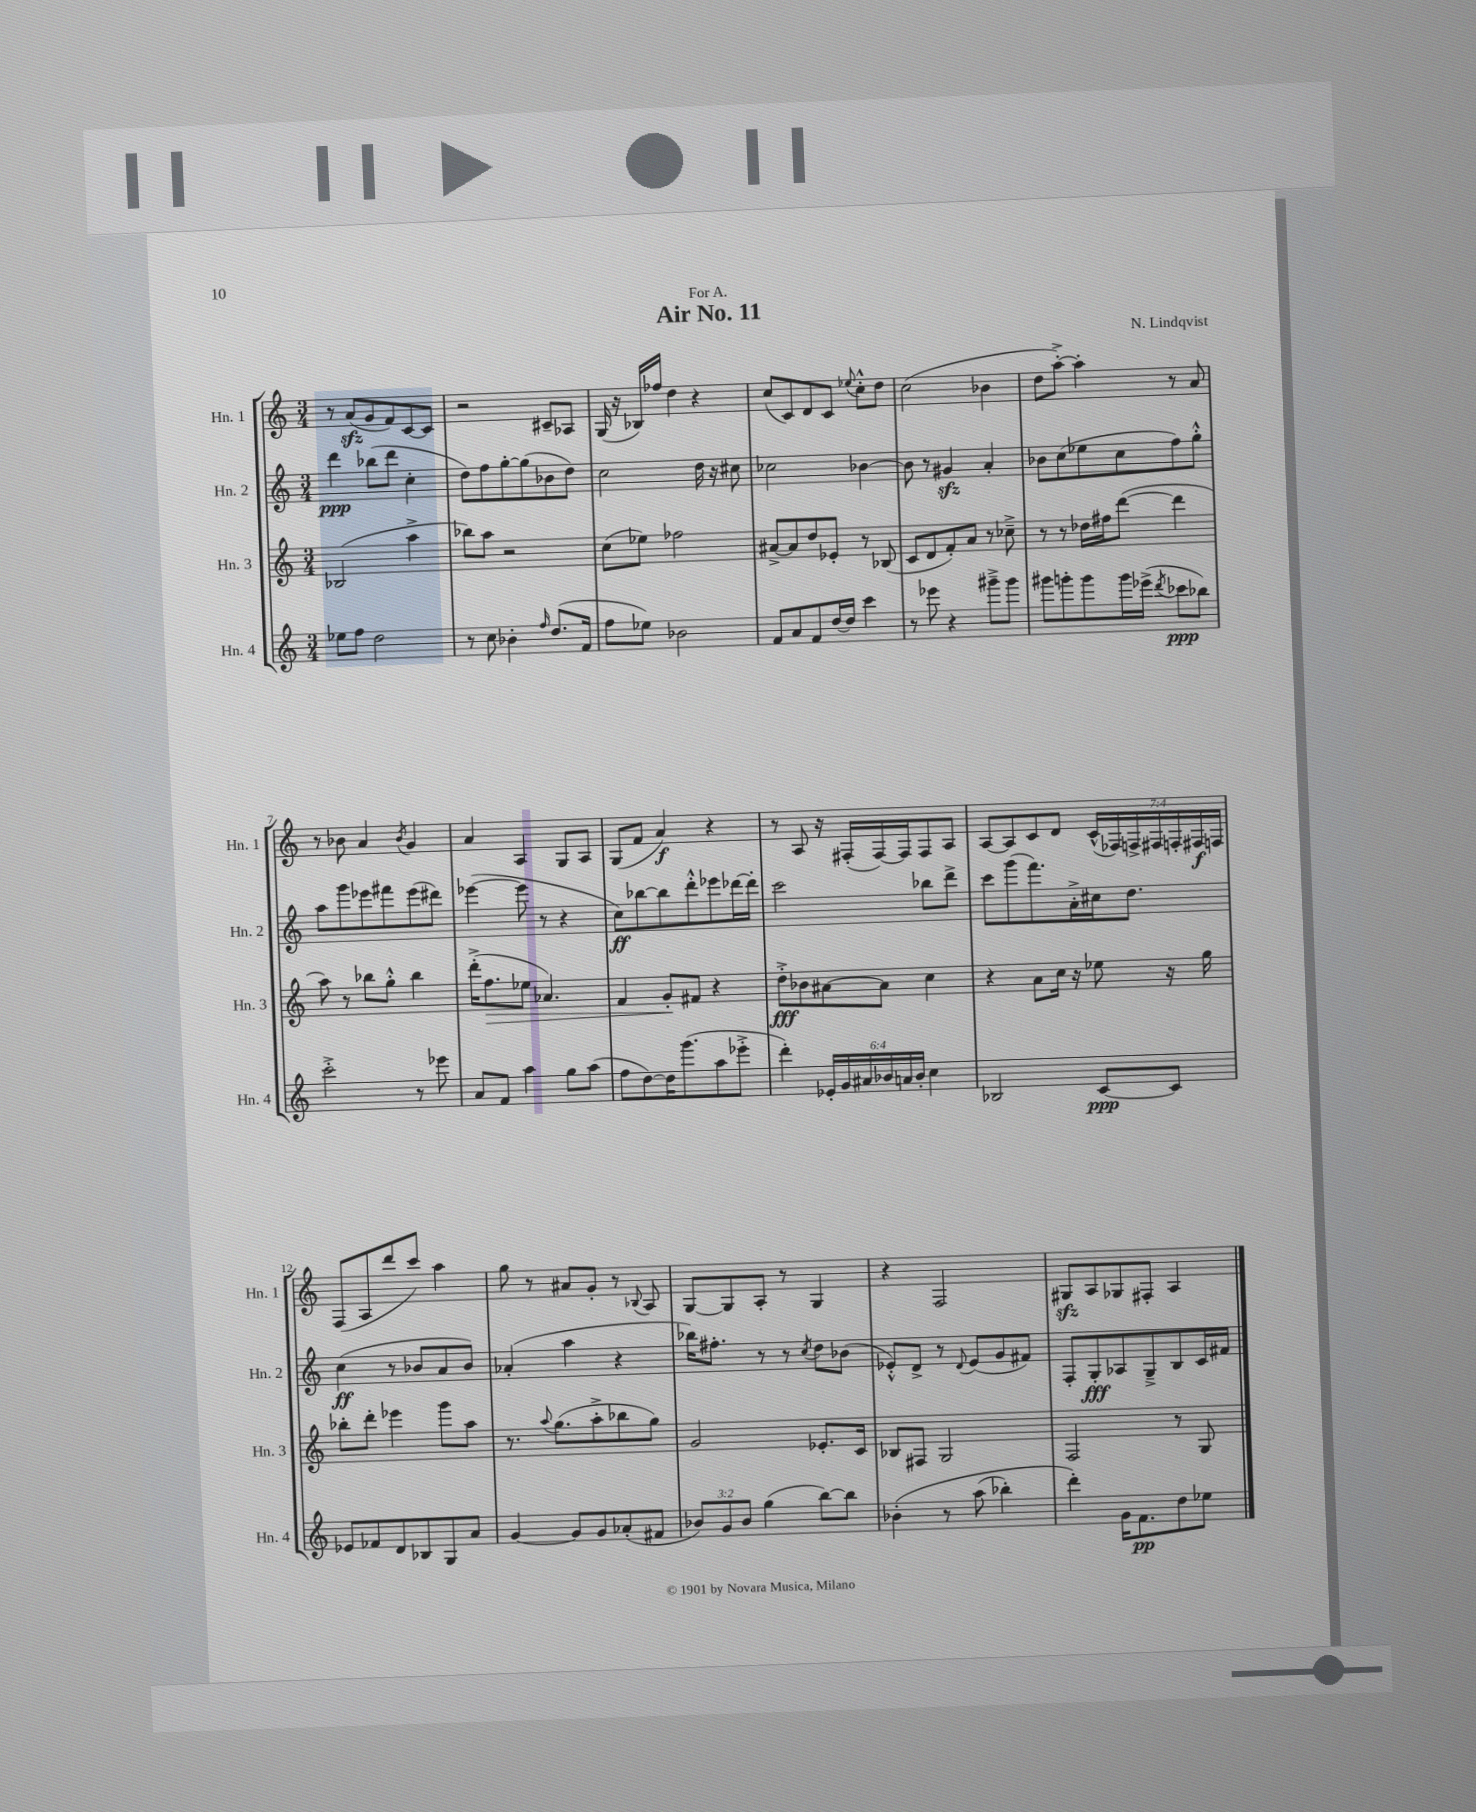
\header { title = "Air No. 11" composer = "N. Lindqvist" dedication = "For A." }
<<
\new StaffGroup <<
\new Staff = "s0" \with { instrumentName = "Hn. 1" shortInstrumentName = "Hn. 1" } {
    \clef treble \key c \major \numericTimeSignature \time 3/4 \override Staff.TupletNumber.text = #tuplet-number::calc-fraction-text
    \autoBeamOff r8 a'8[\sfz( g'8 f'8) c'8~ c'8] |
    r2 cis'8[-- aes8] |
    g16( r16 bes16[) fes''16] d''4 r4 |
    c''8[( c'8) d'8 c'8] \appoggiatura { ees''8 } c''8[-.-^ d''8] |
    c''2( bes'4 |
    d''8[ a''8]~-.->) a''4-. r8 a'8 |
    r8 bes'8 a'4 \acciaccatura { bes'8 } g'4 |
    a'4 a4 g8[ a8] |
    g8[( f'8] a'4\f) r4 |
    r8 a8 r16 fis16[-.( fis16~) fis16 fis8 a8] |
    a8[~ a8 c'8 d'8] \tuplet 7/4 { c'16[-^( fes16) f16-> fis16 f16-. fis16\f f16] } |
    f8[( a8 d'''8 c'''8]) a''4 |
    g''8 r8 ais'8[ g'8]-. r8 \appoggiatura { bes8 } a8 |
    g8[~ g8 a8]-. r8 g4 |
    r4 f2 |
    gis8[\sfz a8 ges8 fis8]-. a4 \bar "|." |
}
\new Staff = "s1" \with { instrumentName = "Hn. 2" shortInstrumentName = "Hn. 2" } {
    \clef treble \key c \major \numericTimeSignature \time 3/4
    \autoBeamOff d'''4\ppp bes''8[( d'''8] c''4-. |
    d''8[) f''8 g''8~-. g''8( bes'8 d''8]) |
    c''2 d''16 r16 cis''8 |
    ces''2 bes'4~ |
    bes'8 r8 gis'4\sfz a'4-. |
    bes'8[ c''8( ees''8 c''8 f''8) g''8]-.-^ |
    a''8[ g'''8 ees'''8 fis'''8 ees'''8( dis'''8]) |
    ees'''4~( ees'''8 r8 r4 |
    c''8[\ff) bes''8~ bes''8 d'''8-.-^ ees'''8 des'''16~ des'''16]-. |
    c'''2 bes''8[ d'''8]-> |
    c'''8[ g'''8( f'''8.) a'16-.-> cis''16 d''8.] |
    c''4\ff( r8 bes'8[ a'8 bes'8]) |
    aes'4-.( a''4 r4 |
    bes''16[) fis''8.]-. r8 r8 \acciaccatura { c''8 } d''8[ bes'8]( |
    ees'8[-.-^) d'8]-> r8 \appoggiatura { d'8 } ees'8[( g'8 fis'8]) |
    f8[-. g8-.\fff aes8 g8---> b8 c'16 fis'16] \bar "|." |
}
\new Staff = "s2" \with { instrumentName = "Hn. 3" shortInstrumentName = "Hn. 3" } {
    \clef treble \key c \major \numericTimeSignature \time 3/4
    \autoBeamOff bes2( a''4-> |
    bes''8[) a''8] r2 |
    c''8[( ees''8]) fes''2 |
    ais'8[~-> ais'8 d''8 ees'8]-. r8 bes8( |
    c'8[ d'8 f'8-.) a'8] r8 ces''8---> |
    r8 r8 des''16[ fis''16 d'''8]~( d'''4 |
    a''8) r8 bes''8[ g''8]-.-^ bes''4 |
    d'''16[-.->( f''8.\> ees''8] aes'4.) |
    f'4 g'8[-.\! fis'8] r4 |
    d''8[-.->\fff bes'8 ais'8~ ais'8] c''4 |
    r4 a'8[ c''16] r16 ees''8 r16 g''16 |
    bes''8[-. d'''8]-. ees'''4 g'''8[ a''8] |
    r8. \appoggiatura { a''8 } g''8.[( a''8-.-> bes''8 g''8]) |
    g'2 ees'8.[-. c'16] |
    bes8[ fis8] g2 |
    f2 r8 g8 \bar "|." |
}
\new Staff = "s3" \with { instrumentName = "Hn. 4" shortInstrumentName = "Hn. 4" } {
    \clef treble \key c \major \numericTimeSignature \time 3/4 \override Staff.TupletNumber.text = #tuplet-number::calc-fraction-text
    \autoBeamOff ees''8[ f''8] d''2 |
    r8 c''8 bes'4-. \grace { f''16 } d''8.[( f'16] |
    f''8[ ees''8]) bes'2 |
    f'8[ a'8 f'8 d''16~ d''16] c'''4 |
    r8 ees'''8 r4 gis'''8[---> gis'''8] |
    gis'''8[ g'''8-. g'''8 g'''16 ees'''16]->( \acciaccatura { d'''8 } ces'''8[\ppp bes''8]) |
    c'''2-.-> r8 ees'''8 |
    a'8[ f'8] a''4 g''8[ a''8]( |
    f''8[ d''8~) d''16 g'''8.( a''8 ees'''8]-.-> |
    d'''4-.) \tuplet 6/4 { ees'16[-. g'16 ais'16 bes'16 a'16 bes'16]-. } c''4 |
    bes2 c'8[~\ppp c'8] |
    ees'8[ fes'8 d'8 bes8 g8 a'8] |
    g'4~ g'8[ g'8 aes'8-.( fis'8] |
    \tuplet 3/2 { bes'8[) g'8 bes'8] } g''4( b''8[~) b''8] |
    bes'4-.\( r8 a''8( bes''4-.) |
    d'''4-.\) g'16[ f'8.\pp d''8 ees''8] \bar "|." |
}
>>
>>
